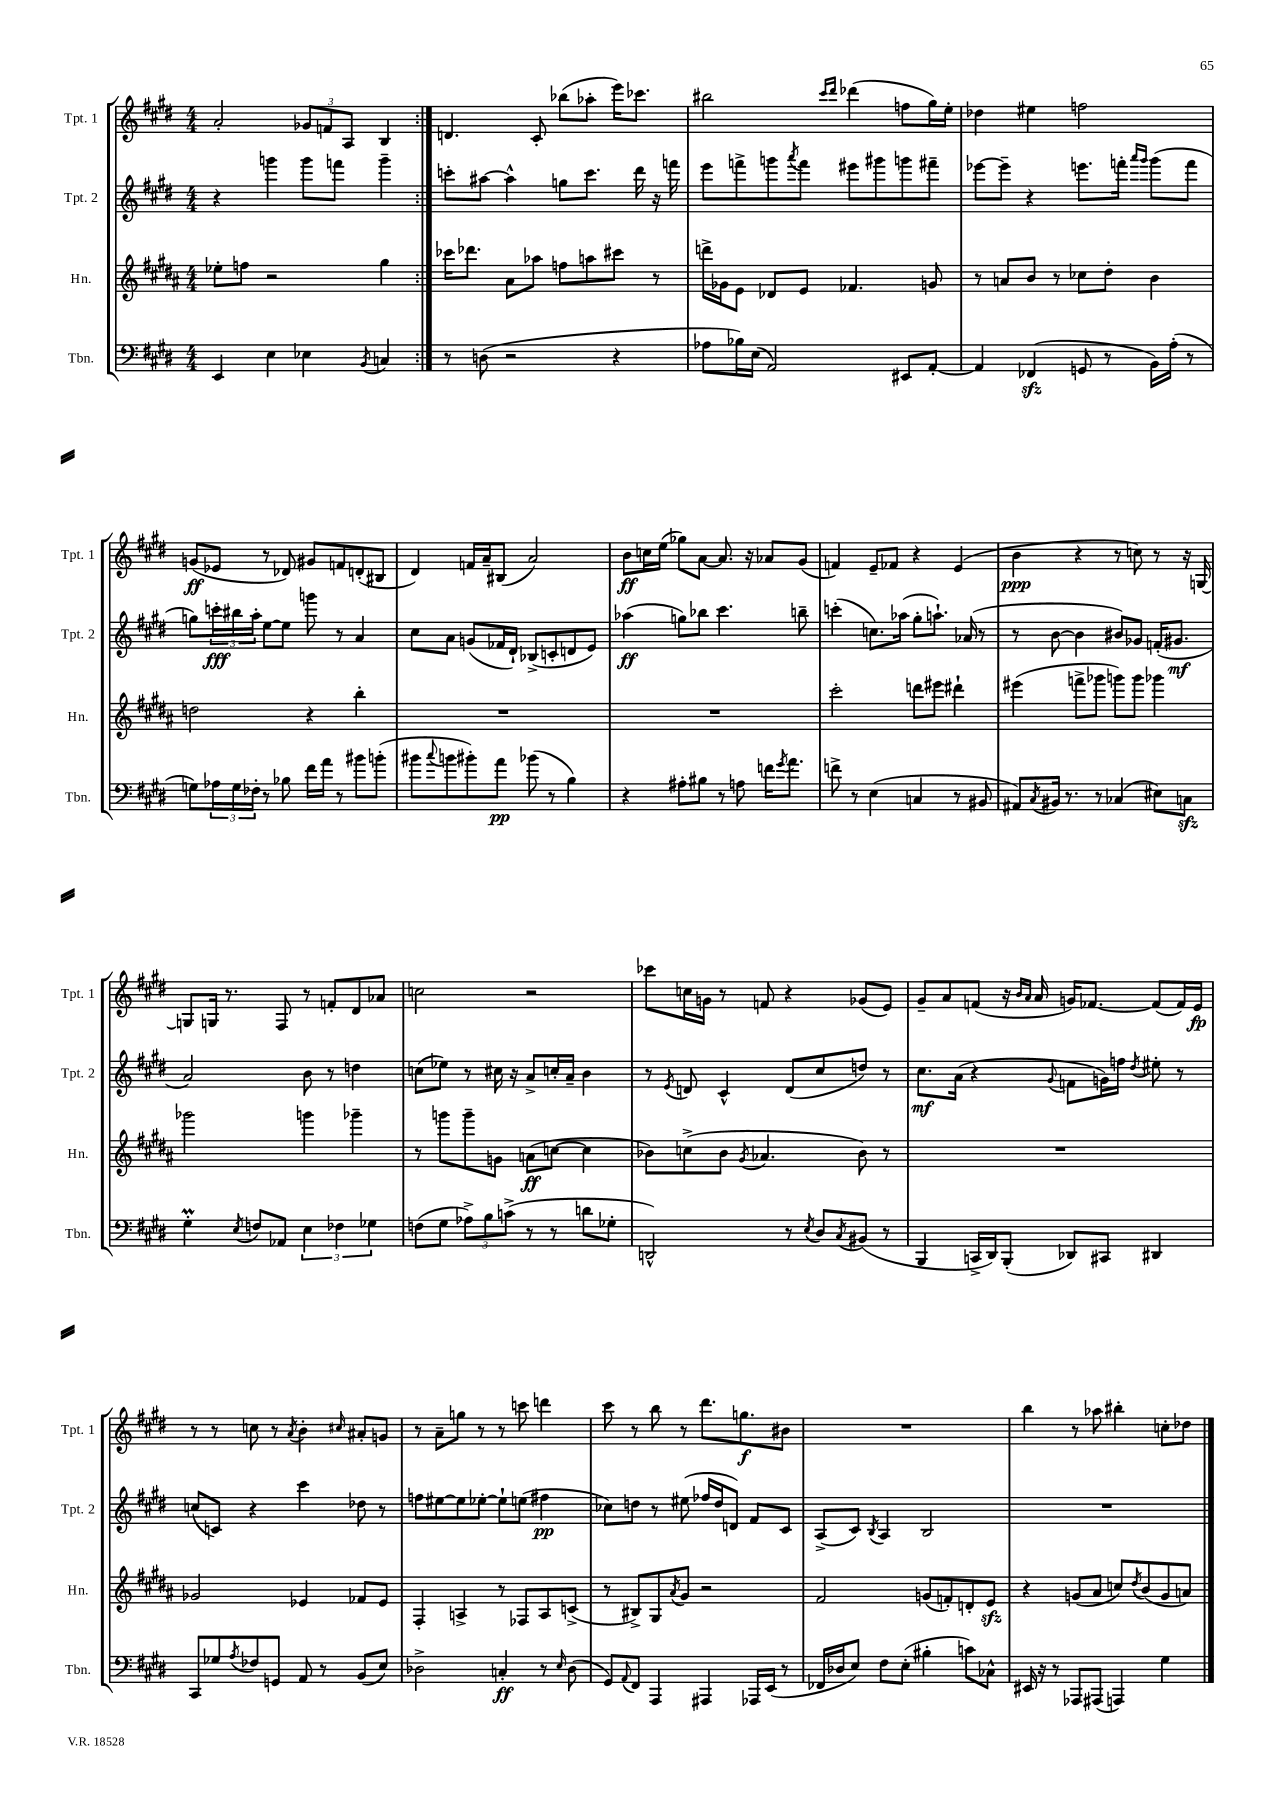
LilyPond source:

<<
\new StaffGroup <<
\new Staff = "s0" \with { instrumentName = "Tpt. 1" shortInstrumentName = "Tpt. 1" } {
    \clef treble \key e \major \numericTimeSignature \time 4/4
    \repeat volta 2 { a'2-. \tuplet 3/2 { ges'8 f'8 a8 } b4 | }
    d'4. cis'8-. bes''8( aes''8-. e'''16) ces'''8. |
    bis''2 \grace { cis'''16 dis'''16 } des'''4( f''8 gis''16) e''16-. |
    des''4 eis''4 f''2 |
    g'8\ff( ees'8 r8 des'8) gis'8 f'8 d'8-.( bis8 |
    dis'4) f'16 a'16-- bis8( a'2) |
    b'8\ff c''16 e''16( ges''8) a'8~ a'8. r16 aes'8 gis'8( |
    f'4) e'8-- fes'8 r4 e'4( |
    b'4\ppp r4 r8 c''8) r8 r16 g16~ |
    g8 g16 r8. fis8 r8 f'8-. dis'8 aes'8 |
    c''2 r2 |
    ces'''8 c''16 g'16 r8 f'8 r4 ges'8( e'8) |
    gis'8-- a'8 f'8( r16 \grace { b'16 a'16 } a'16 g'16) fes'8.~ fes'8( fes'16) e'16\fp |
    r8 r8 c''8 r8 \acciaccatura { a'8 } b'4-. \grace { cis''16 } ais'8-. g'8 |
    r8 a'8-- g''8 r8 r8 c'''8 d'''4 |
    cis'''8 r8 b''8 r8 dis'''8. g''8.\f bis'8 |
    R1 |
    b''4 r8 aes''8 bis''4-. c''8-. des''8 \bar "|." |
}
\new Staff = "s1" \with { instrumentName = "Tpt. 2" shortInstrumentName = "Tpt. 2" } {
    \clef treble \key e \major \numericTimeSignature \time 4/4
    \repeat volta 2 { r4 g'''4 g'''8 f'''8 g'''4-- | }
    c'''8-. ais''8~ ais''4-^ g''8 c'''8. dis'''16 r16 f'''16 |
    e'''8 f'''8-> g'''8 \acciaccatura { a'''8 } f'''8 eis'''8 gis'''8 g'''8 fis'''8-- |
    ees'''8~ ees'''8-- r4 e'''8. f'''16-. \grace { a'''16 gis'''16 } gis'''8( f'''8 |
    g''8) \tuplet 3/2 { c'''16-.\fff bis''16 a''16-. } e''8~ e''8 g'''8 r8 a'4 |
    cis''8 a'8 g'8( fes'16 dis'16-!) bes8->( c'8-. d'8 e'8) |
    aes''4\ff( g''8) bes''8 cis'''4. b''8-- |
    c'''4-.( c''8.) aes''16( gis''8-. a''8.-!) aes'16( r8 |
    r8 b'8~ b'4 bis'8) ges'8 f'16-.( gis'8.\mf |
    a'2) b'8 r8 d''4 |
    c''8( ees''8) r8 cis''16 r16 a'8-> c''16-. a'16-- b'4 |
    r8 \acciaccatura { e'8 } d'8 cis'4-^ d'8( cis''8 d''8) r8 |
    cis''8.\mf a'16( r4 \appoggiatura { gis'8 } f'8 g'16) f''16 \acciaccatura { dis''8 } eis''8-. r8 |
    c''8( c'8) r4 cis'''4 des''8 r8 |
    f''8 eis''8~ eis''8 ees''8~-. ees''8-! e''8( fis''4\pp |
    ces''8) d''8 r8 eis''8( fes''16 d''16 d'8) fis'8 cis'8 |
    a8->( cis'8) \acciaccatura { b8 } a4 b2 |
    R1 \bar "|." |
}
\new Staff = "s2" \with { instrumentName = "Hn." shortInstrumentName = "Hn." } {
    \clef treble \key b \major \numericTimeSignature \time 4/4
    \repeat volta 2 { ees''8-. f''8 r2 gis''4 | }
    ces'''16 des'''8. ais'8 aes''8 f''8 a''8 cis'''8 r8 |
    d'''16-> ges'16 e'8 des'8 e'8 fes'4. g'8 |
    r8 a'8 b'8 r8 ces''8 dis''8-. b'4 |
    d''2 r4 b''4-. |
    R1 |
    R1 |
    cis'''2-. d'''8 eis'''8 dis'''4-! |
    eis'''4( f'''8-> ges'''8 g'''8) g'''8 ges'''4 |
    ges'''2 g'''4 ges'''4-- |
    r8 g'''8 g'''8-- g'8 a'8\ff( c''8~ c''4 |
    bes'8) c''8->( bes'8 \acciaccatura { gis'8 } aes'4. bes'8) r8 |
    R1 |
    ges'2 ees'4 fes'8 ees'8 |
    fis4-. a4-> r8 fes8 a8 c'8->( |
    r8 bis8->) gis8 \acciaccatura { ais'8 } gis'8 r2 |
    fis'2 g'8( f'8-.) d'8-. e'8\sfz |
    r4 g'8( ais'8 c''8) \acciaccatura { dis''8 } b'8( g'8 a'8) \bar "|." |
}
\new Staff = "s3" \with { instrumentName = "Tbn." shortInstrumentName = "Tbn." } {
    \clef bass \key e \major \numericTimeSignature \time 4/4
    \repeat volta 2 { e,4 e4 ees4 \acciaccatura { b,8 } c4 | }
    r8 d8( r2 r4 |
    aes8 bes16) e16( a,2) eis,8 a,8~-. |
    a,4 fes,4\sfz( g,8 r8 b,16) a16-.( r8 |
    g8) \tuplet 3/2 { aes16 g16 fes16-. } r8 bes8 fis'16 a'16 r8 bis'8 b'8-.( |
    bis'8 \appoggiatura { cis''8 } b'8 bis'8-.) a'8\pp bes'8( r8 b4) |
    r4 ais8-. bis8 r8 a8 f'16 \acciaccatura { gis'8 } a'8. |
    f'8-> r8 e4( c4 r8 bis,8 |
    ais,8) \acciaccatura { cis8 } bis,16 r8. r8 ces4( eis8) c8\sfz |
    gis4-.\prall \acciaccatura { e8 } f8 aes,8 \tuplet 3/2 { e4 fes4 ges4 } |
    f8( gis8 \tuplet 3/2 { aes8->) b8 c'8->( } r8 r8 d'8 ges8-. |
    d,2-^) r8 \acciaccatura { e8 } dis8 \acciaccatura { cis8 } bis,8( r8 |
    b,,4 c,16-> dis,16) b,,8-.( des,8) cis,8 dis,4 |
    cis,8 ges8 \acciaccatura { a8 } fes8 g,8 a,8 r8 b,8( e8) |
    des2-> c4-.\ff r8 \grace { e16 } des8( |
    gis,8) \appoggiatura { a,8 } fis,8 a,,4 ais,,4 aes,,16 e,16( r8 |
    fes,16 des16 e8) fis8 e8-.( bis4-. c'8) ces8-^ |
    eis,16 r16 r8 aes,,8 ais,,8( a,,4) gis4 \bar "|." |
}
>>
>>
\layout { \context { \Score \remove "Bar_number_engraver" } }
